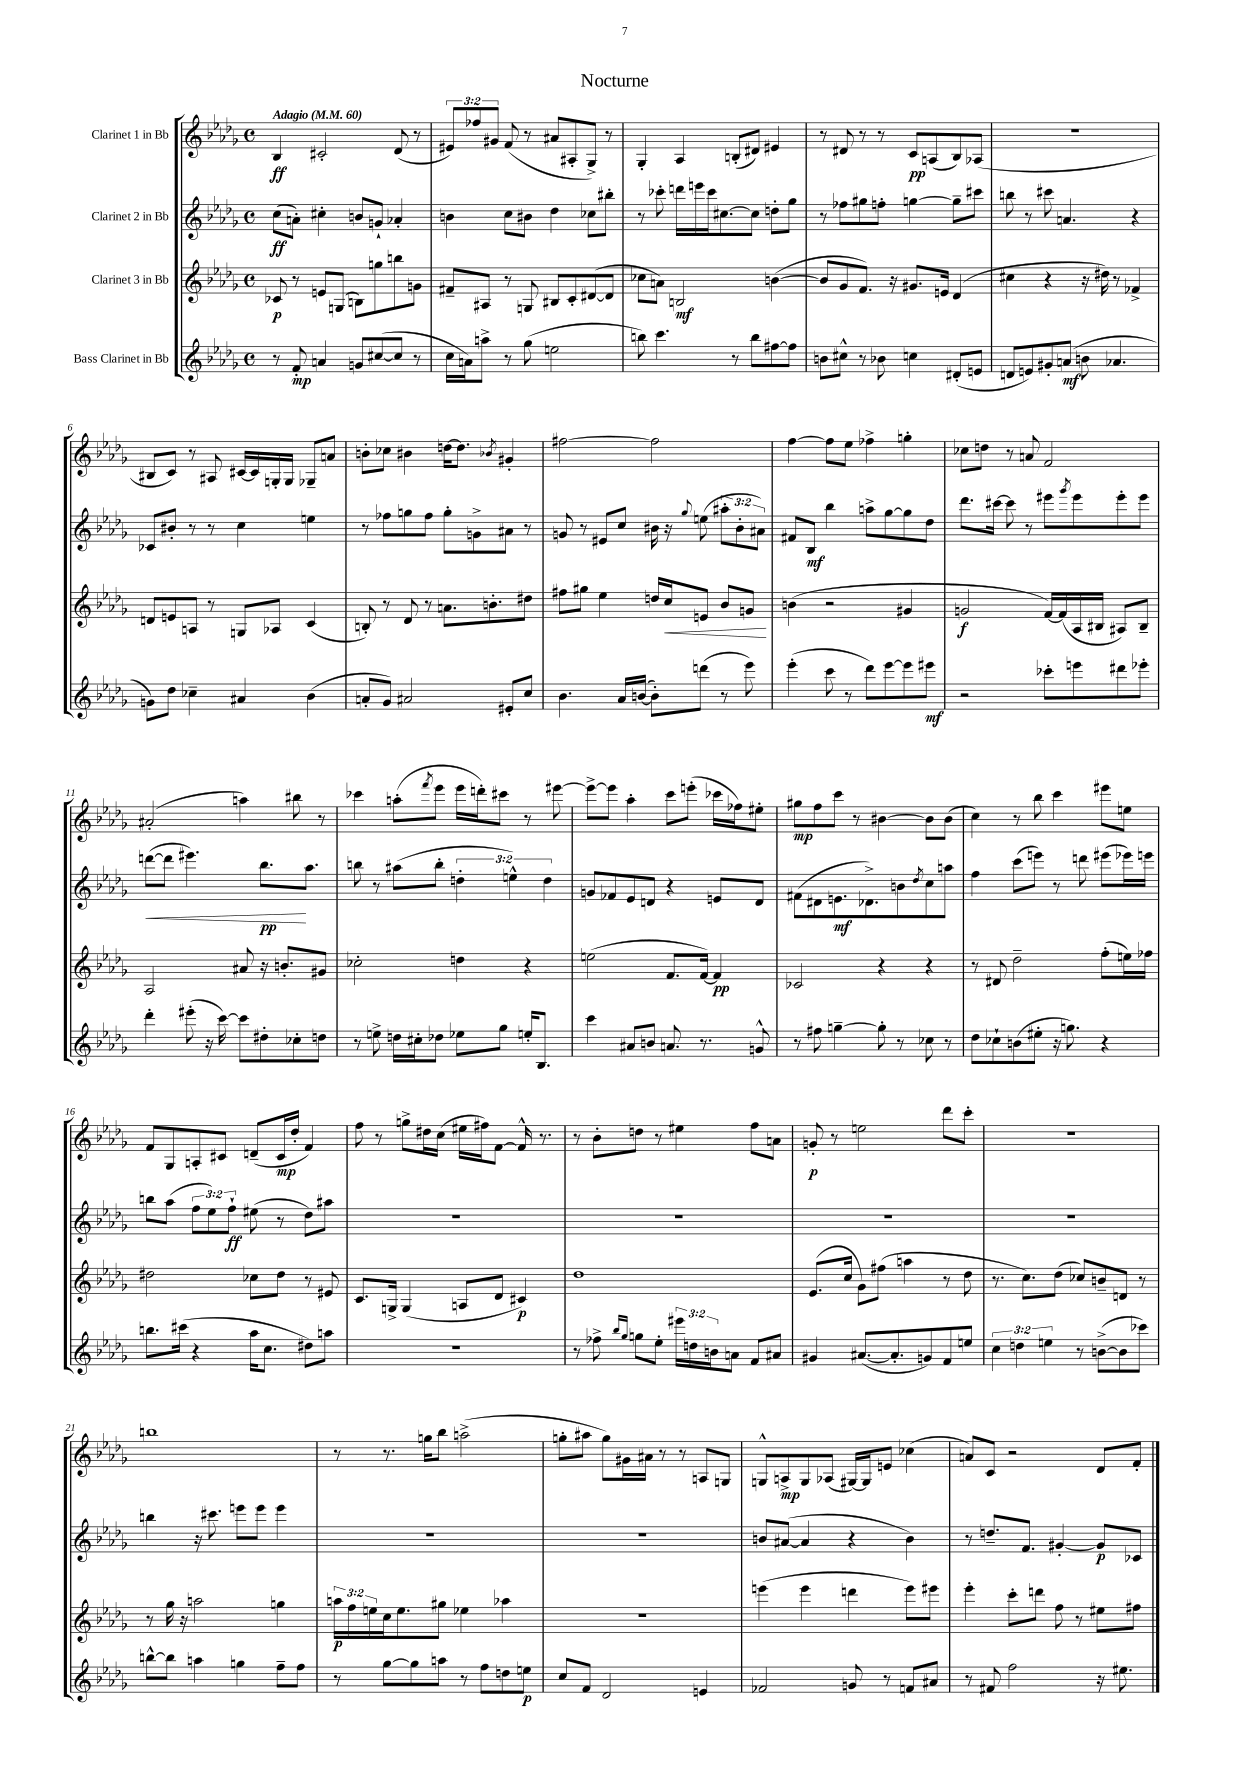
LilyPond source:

\header { title = "Nocturne" }
<<
\new StaffGroup <<
\new Staff = "s0" \with { instrumentName = "Clarinet 1 in Bb" } {
    \clef treble \key des \major \defaultTimeSignature \time 4/4 \override Staff.TupletNumber.text = #tuplet-number::calc-fraction-text \tempo "Adagio" 4 = 60
    bes4\ff cis'2-. des'8( r8 |
    \tuplet 3/2 { eis'8) fes''8 gis'8 } f'8( r8 ais'8 ais8-. ges8->) r8 |
    ges4-. aes4 b8-.( dis'8) eis'4 |
    r8 dis'8 r8 r8 c'8\pp a8( bes8) aes8( |
    R1 |
    bis8 c'8) r8 ais8 cis'16~ cis'16 g16-. g16 ges8-- a'8 |
    b'8-. ces''8 bis'4 d''16~ d''8. \acciaccatura { bes'8 } gis'4-. |
    fis''2~ fis''2 |
    f''4~ f''8 ees''8 fes''4-> g''4-. |
    ces''8 d''8 r8 a'8 f'2 |
    ais'2-.( a''4) bis''8 r8 |
    ces'''4 a''8-.( \acciaccatura { f'''8 } ees'''8 ees'''16 d'''16-.) cis'''8 r8 eis'''8~ |
    eis'''8~-> eis'''8 aes''4-. c'''8 e'''8-.( ces'''16 fes''16) eis''8-. |
    gis''8\mp f''8 c'''8 r8 bis'4~ bis'8 bis'8( |
    c''4) r8 bes''8 c'''4 eis'''8 e''8 |
    f'8 ges8 a8-. cis'8 d'8--( cis'16\mp des''16-. f'4) |
    f''8 r8 g''8-> dis''16 c''16( eis''16 fis''16) f'8~ f'16-^ r8. |
    r8 bes'8-. d''8 r8 eis''4 f''8 a'8 |
    g'8-.\p r8 e''2 des'''8 c'''8-. |
    R1 |
    b''1 |
    r8 r8. g''16 bes''8 a''2->( |
    g''8-. ais''8 g''8) gis'16 ais'16 r8 r8 a8 g8 |
    g8-^ a8->\mp g8 aes8( gis16~) gis16 e'8 ces''4( |
    a'8) c'8 r2 des'8 f'8-. \bar "|." |
}
\new Staff = "s1" \with { instrumentName = "Clarinet 2 in Bb" } {
    \clef treble \key des \major \defaultTimeSignature \time 4/4 \override Staff.TupletNumber.text = #tuplet-number::calc-fraction-text
    c''8\ff( a'8-.) cis''4-. b'8 g'8-! aes'4-. |
    b'4 c''8 bis'8 des''4 ces''8 bis''8-. |
    r8 ces'''8-. d'''16 e'''16 ces'''16 cis''8.~ cis''8 d''8-. ges''8 |
    r8 fes''8 gis''8 f''8-. g''4~ g''8-- cis'''8 |
    b''8 r8 cis'''8 a'4. r4 |
    ces'8 bis'8-. r8 r8 c''4 e''4 |
    r8 fes''8 g''8 fes''8 g''8-. g'8-> ais'8 r8 |
    g'8 r8 eis'8 c''8 bis'16 r16 \appoggiatura { ges''8 } e''8( \tuplet 3/2 { ais''8-. bis'8-. ais'8) } |
    fis'8 bes8\mf bes''4 a''8-> ges''8~ ges''8 des''8 |
    des'''8. cis'''16~ cis'''8 r8 eis'''8 \acciaccatura { ges'''8 } eis'''8 eis'''8-. eis'''8 |
    d'''8~\<( d'''8 eis'''4.) bes''8.\pp\! aes''8. |
    b''8 r8 ais''8( b''8-. \tuplet 3/2 { d''4-. e''4-^) d''4 } |
    g'8 fes'8 ees'8 d'8 r4 e'8 d'8 |
    fis'8( dis'8 e'8.\mf des'8.->) b'8 \acciaccatura { des''8 } c''8 a''8 |
    f''4 c'''8( e'''8) r8 d'''8 eis'''8( ees'''16) e'''16 |
    b''8 aes''8( \tuplet 3/2 { f''8 ees''8) f''8-!\ff } eis''8( r8 des''8) ais''8 |
    R1 |
    R1 |
    R1 |
    R1 |
    b''4 r16 cis'''8. e'''8 e'''8 e'''4 |
    R1 |
    R1 |
    b'8 ais'8~( ais'4 r4 b'4) |
    r8 d''8.-- f'8. gis'4~-. gis'8\p ces'8 \bar "|." |
}
\new Staff = "s2" \with { instrumentName = "Clarinet 3 in Bb" } {
    \clef treble \key des \major \defaultTimeSignature \time 4/4 \override Staff.TupletNumber.text = #tuplet-number::calc-fraction-text
    ces'8\p r8 e'8 g8( b8) g''8 b''8 g'8 |
    fis'8-- ais8 r8 g8 bis8 c'8-. dis'8~( dis'8 |
    ces''8 a'8) b2\mf b'4~( |
    b'8 ges'8 f'8.) r16 gis'8. e'16 des'4( |
    cis''4 r4 r16 dis''16) r8 fes'4-> |
    d'8 e'8 a8 r8 g8 aes8 c'4( |
    b8-.) r8 des'8 r8 a'8. b'8.-. dis''8 |
    fis''8 gis''8 ees''4 d''16 c''16\< e'8 bes'8 g'8\! |
    b'4( r2 gis'4 |
    g'2\f f'16~) f'16( aes16 bis16 ais8) bis8-- |
    aes2 ais'8 r16 b'8.-. gis'8 |
    ces''2-. d''4 r4 |
    e''2( f'8. f'16~) f'4\pp |
    ces'2 r4 r4 |
    r8 dis'8 des''2-- f''8-.( e''16) fes''16 |
    dis''2 ces''8 dis''8 r8 eis'8 |
    c'8. g16-> g4( a8 des'8 cis'4\p) |
    des''1 |
    ees'8.( c''16 ges'8) fis''8( a''4 r8 des''8 |
    r8. c''8.) des''8( ces''8) b'8-- d'8 r8 |
    r8 ges''16 r16 a''2 g''4 |
    \tuplet 3/2 { a''16\p f''16 e''16 } c''16 e''8. gis''8 ees''4 aes''4 |
    R1 |
    e'''4( e'''4 d'''4 e'''8) eis'''8 |
    ees'''4-. c'''8-. d'''8 f''8 r8 eis''8 fis''8 \bar "|." |
}
\new Staff = "s3" \with { instrumentName = "Bass Clarinet in Bb" } {
    \clef treble \key des \major \defaultTimeSignature \time 4/4 \override Staff.TupletNumber.text = #tuplet-number::calc-fraction-text
    r8 f'8-.\mp a'4 g'8 cis''8~( cis''8 r8 |
    c''16 a'16) a''8-> r8 ges''8( e''2 |
    b''8) c'''4. r8 b''8 fis''8~ fis''8 |
    b'8 cis''8-^ r8 bes'8 c''4 dis'8-.( e'8 |
    d'8 e'8) gis'8-. a'8\mf( b'8 aes'4. |
    g'8) des''8 ces''4-- ais'4 bes'4( |
    a'8-. ges'8) ais'2 eis'8-. c''8 |
    bes'4. aes'16 b'16~( b'8-.) d'''8( r8 ees'''8) |
    ees'''4-.( c'''8 r8 des'''8) ees'''8~ ees'''8 eis'''8\mf |
    r2 ces'''8-. e'''8 dis'''8 ees'''8-. |
    des'''4-. eis'''8-.( r16 c'''16~) c'''8 dis''8-. ces''8-. d''8 |
    r8 e''8-> d''16 cis''16-. des''8 ees''8 ges''8 e''16-. bes8. |
    c'''4 ais'8 b'8 a'8. r8. g'8-^ |
    r8 fis''8 g''4~-- g''8-. r8 ces''8 r8 |
    des''8 ces''8-! b'8( eis''8-. r16 g''8.) r4 |
    b''8. cis'''16( r4 aes''16 c''8. dis''8) a''8 |
    R1 |
    r8 fes''8-> \grace { bes''16 ges''16 } g''8 ees''8-. \tuplet 3/2 { eis'''16 d''16 b'16 } a'8 f'8 ais'8 |
    gis'4 ais'8.~( ais'8.-. g'8) f'8 e''8 |
    \tuplet 3/2 { c''4 d''4 e''4 } r8 b'8~->( b'8 ces'''8) |
    b''8~-^ b''8 a''4 g''4 f''8-- f''8 |
    r8 ges''8~ ges''8 a''8 r8 f''8 d''8 e''8\p |
    c''8 f'8 des'2 e'4 |
    fes'2 g'8 r8 f'8 ais'8 |
    r8 fis'8 f''2 r16 eis''8. \bar "|." |
}
>>
>>
